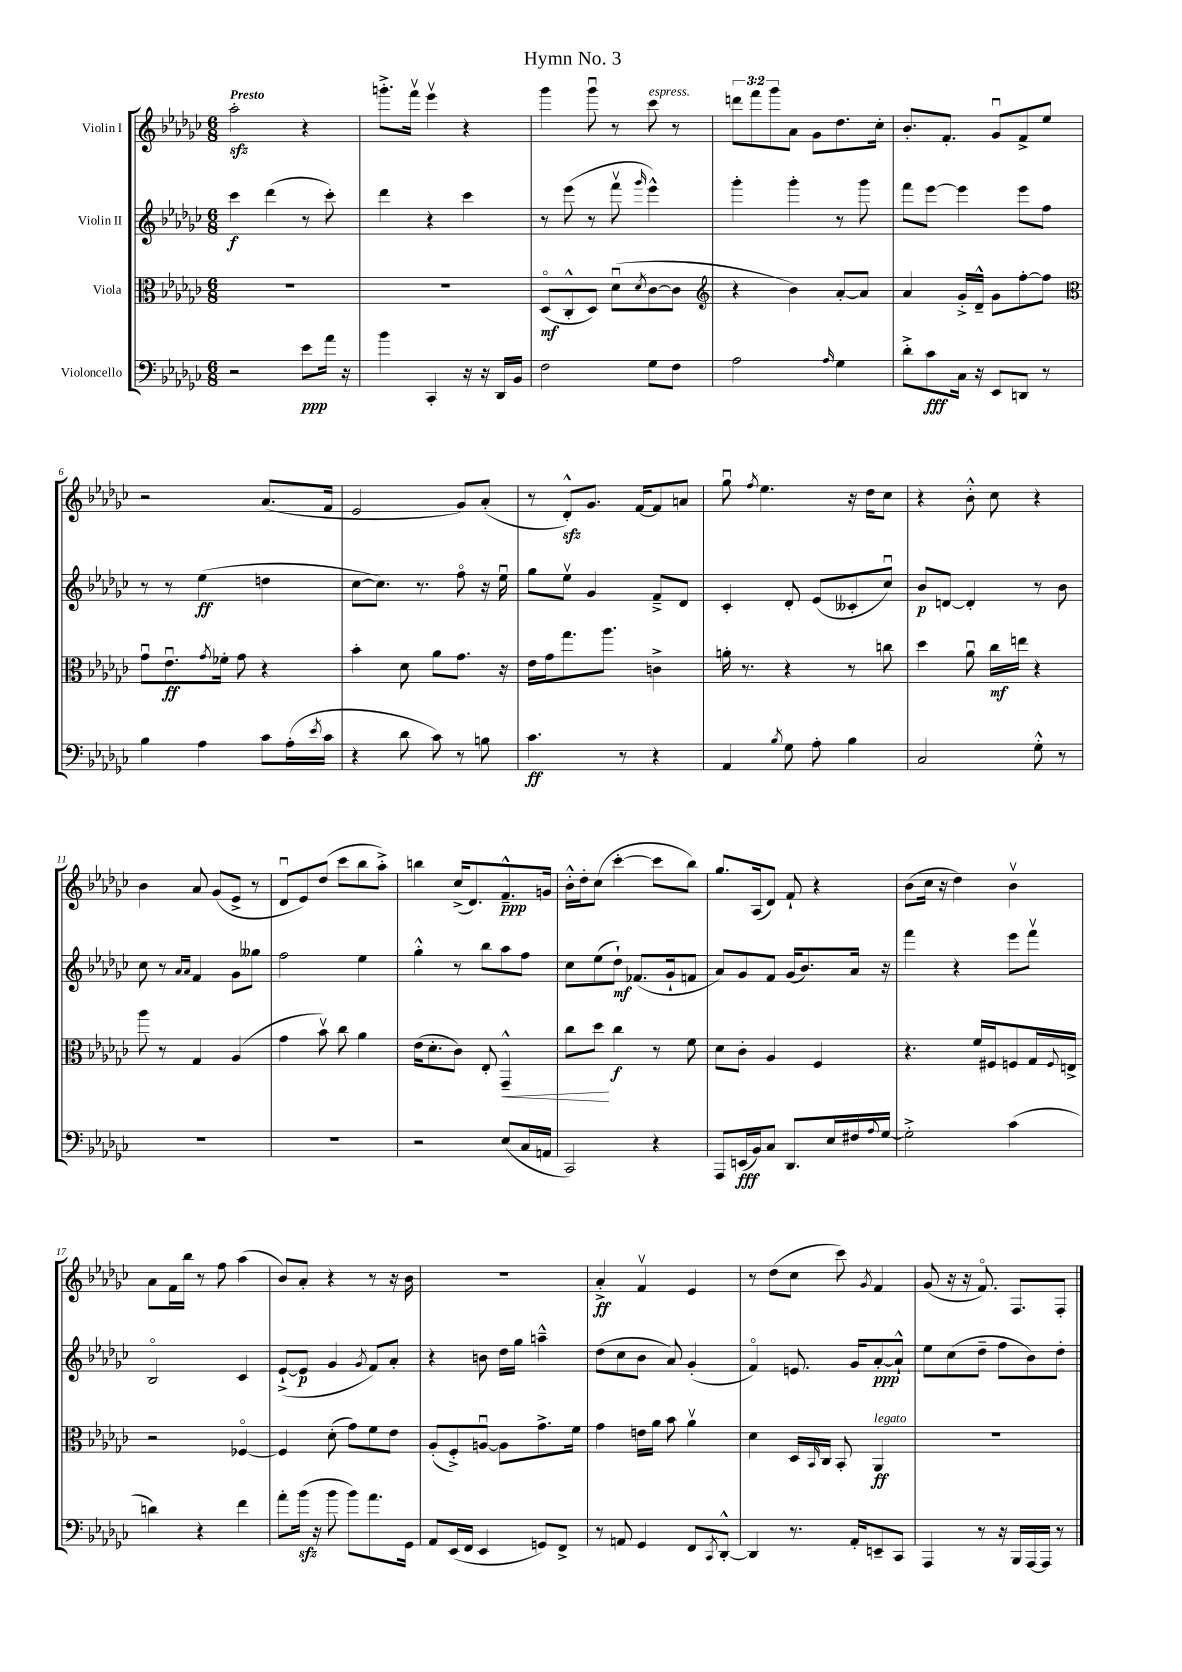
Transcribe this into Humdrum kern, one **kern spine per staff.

**kern	**kern	**kern	**kern
*staff4	*staff3	*staff2	*staff1
*clefF4	*clefC3	*clefG2	*clefG2
*k[b-e-a-d-g-c-]	*k[b-e-a-d-g-c-]	*k[b-e-a-d-g-c-]	*k[b-e-a-d-g-c-]
*M6/8	*M6/8	*M6/8	*M6/8
2r	2.r	4ccc-	2aa-'
.	.	(4ddd-	.
8e-	.	8r	4r
16a-	.	8ccc-')	.
16r	.	.	.
=	=	=	=
4b-	2.r	4ddd-	8.ggg'^
.	.	.	16fffv
4CC-'	.	4r	4eee-v
16r	.	4ccc-	4r
16r	.	.	.
16DD-	.	.	.
16BB-	.	.	.
=	=	=	=
2F	(8D-o	8r	4ggg-
.	8C-'^^	(8eee-	.
.	8D-)	8r	8ggg-u
.	(8d-u	8fffv	8r
.	8qd-	16qqggg-	.
8G-	[8c-	4eee-^^)	8ccc-
8F	8c-]	.	8r
=	=	=	=
*	*clefG2	*	*
2A-	4r	4ggg-'	12ddd
.	.	.	12fff
.	.	.	12ggg-
.	4b-)	4ggg-'	8a-
.	.	.	8g-
16qqA-	.	.	.
4G-	[8a-'	8r	8.dd-
.	8a-]	8ggg-	.
.	.	.	16cc-'
=	=	=	=
8d-'^	4a-	8fff	8.b-'
8c-	.	[8eee-	.
.	.	.	8.f'
16C-	16g-'^	4eee-]	.
16r	16d-~^^	.	.
8EE-	8g-	.	8g-u
8DD	[8ff'	8eee-	8f^
8r	8ff]	8ff	8ee-
=	=	=	=
*	*clefC3	*	*
4B-	8g-u	8r	2r
.	8.e-u	8r	.
4A-	.	(4ee-	.
.	8qg-	.	.
.	16f-'	.	.
.	8g-	.	.
8c-	4r	4dd	(8.a-
(16A-'	.	.	.
8qe-	.	.	.
16c-	.	.	16f
=	=	=	=
4r	4b-'	[8cc-	2e-
.	.	8.cc-])	.
8d-	8d-	.	.
.	.	8.r	.
8c-)	8a-	.	.
8r	8.g-	8ffo	8g-)
8B	.	16r	(8a-'
.	16r	16ee-u	.
=	=	=	=
4.c-	16e-	8gg-	8r
.	16g-	.	.
.	8.gg-	8ee-v	8d-'^^)
.	.	4g-	8.g-
.	8.aa-	.	.
8r	.	.	.
.	.	.	[16f
4r	4c^	8f~^	8f]
.	.	8d-	8a
=	=	=	=
4AA-	16a'	4c-'	8gg-u
.	8.r	.	.
.	.	.	8qff
.	.	.	4.ee-
8qB-	.	.	.
8G-	4r	8d-'	.
8A-'	.	(8e-	.
4B-	8r	8c--'	16r
.	.	.	16dd-
.	8cc	8cc-u)	8cc-
=	=	=	=
2C-	4dd-	8b-	4r
.	.	[8d	.
.	8a-u	4d']	8b-'^^
.	16cc-	.	8cc-
.	16ee	.	.
8G-'^^	4r	8r	4r
8r	.	8b-	.
=	=	=	=
2.r	8aa-	8cc-	4b-
.	8r	8r	.
.	.	16qqa-	.
.	.	16qqa-	.
.	4G-	4f	8a-
.	.	.	(8g-
.	(4A-	8g-	8e-^
.	.	8gg--	8r
=	=	=	=
2.r	4g-	2ff	8d-u
.	.	.	8e-)
.	8b-v)	.	(8dd-
.	8cc-	.	8ccc-
.	4a-	4ee-	8bb-
.	.	.	8aa-'^)
=	=	=	=
2r	(16e-	4gg-'^^	4bb
.	8.d-'	.	.
.	8c-)	8r	(16cc-^
.	.	.	8.d-)
.	8E-'	8bb-	.
(8E-	4GG-~^^	8aa-	8.f~^^
16C-	.	8ff	.
16AA	.	.	16g
=	=	=	=
2CC-)	8cc-	8cc-	16b-'^^
.	.	.	16dd-'
.	8dd-	(8ee-	(8cc-
.	4cc-	8dd-`)	[4ccc-'
.	.	(8.f-	.
4r	8r	.	8ccc-]
.	.	16g-`	.
.	8f	8f	8bb-)
=	=	=	=
8AAA-	8d-	8a-)	8.gg-
(16EE	8c-'	8g-	.
16BB-)	.	.	(16A-
8C-	4A-	8f	8d-)
8.DD-	.	(16g-	8f`
.	.	8.b-)	.
.	4F	.	4r
16E-	.	.	.
16F#	.	16a-	.
8qqA-	.	.	.
[16G-	.	16r	.
=	=	=	=
2G-'^]	4.r	4fff	(8b-
.	.	.	16cc-
.	.	.	16r
.	.	4r	4dd-)
.	16f	.	.
.	16F#	.	.
(4c-	8F	8eee-	4b-v
.	16G-	8fffv	.
.	8qqF	.	.
.	16E^	.	.
=	=	=	=
4d)	2r	2B-o	8a-
.	.	.	16f
.	.	.	16bb-
4r	.	.	8r
.	.	.	8ff
4f	[4F-o	4c-	(4aa-
=	=	=	=
8a-'	4F-]	([8e-`^	8b-)
(16b-	.	8e-]	8a-'
16r	.	.	.
8b-	(8d-'	4g-	4r
8b-)	8g-)	.	.
.	.	8qg-	.
8.a-	8f	8f)	8r
.	8e-	8a-'	16r
16GG-	.	.	16b-
=	=	=	=
8AA-	(8A-'	4r	2.r
(16EE-	8F'^)	.	.
16FF	.	.	.
4EE-	[8Au	8b	.
.	8A]	16dd-	.
.	.	16gg-	.
8GG)	8.g-^	4aa~^^	.
8FF^	.	.	.
.	16f	.	.
=	=	=	=
8r	4g-	(8dd-	4a-'^
8AA	.	8cc-	.
4GG-	16e	8b-	4fv
.	16a-	.	.
.	8b-	8a-)	.
8FF	4a-v	(4g-'	4e-
8qCC-	.	.	.
[8DD-'^^	.	.	.
=	=	=	=
4DD-]	4d-	4fo)	8r
.	.	.	(8dd-
8.r	16D-	8.e	8cc-
.	16qqBB-	.	.
.	16C-	.	.
.	8BB-'	.	8ccc-)
16AA-'	.	16g-	.
.	.	.	8qg-
8EE~	4AA-	[8a-'	4f
8CC-	.	8a-`^^]	.
=	=	=	=
4AAA-	2.r	8ee-	(8g-
.	.	(8cc-	16r
.	.	.	16r
8r	.	8dd-~	8.fo)
16r	.	8ff	.
16BBB-	.	.	8.F
[16AAA-	.	8b-)	.
16AAA-]	.	.	.
8r	.	8dd-'	8F'
==	==	==	==
*-	*-	*-	*-
